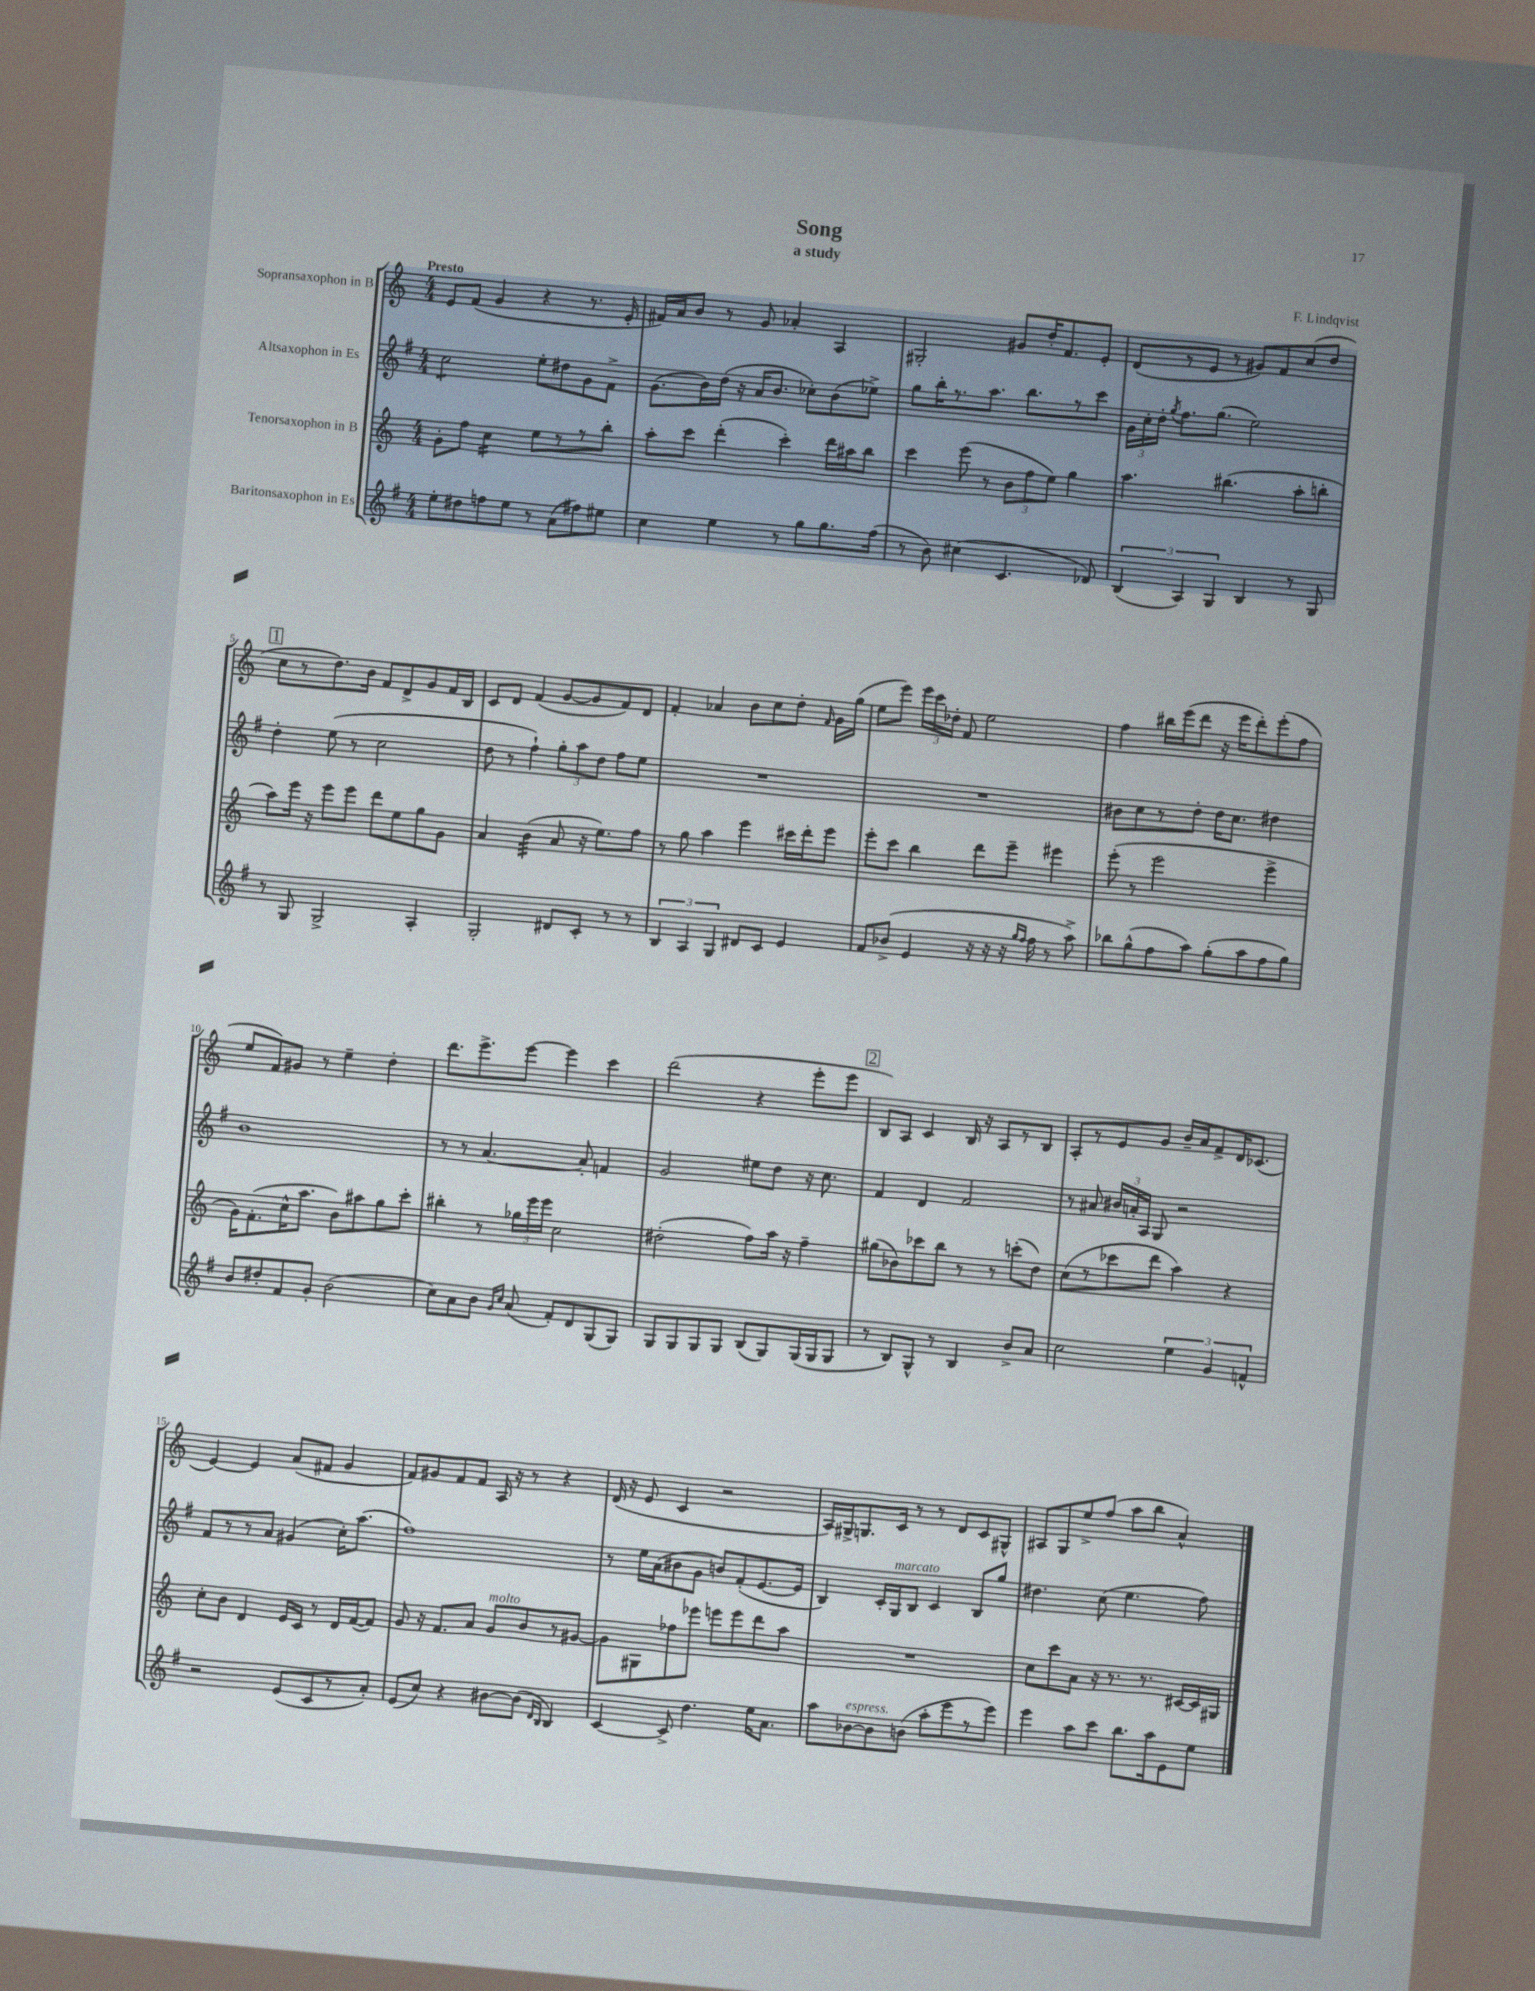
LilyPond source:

\header { title = "Song" composer = "F. Lindqvist" subtitle = "a study" }
<<
\new StaffGroup <<
\new Staff = "s0" \with { instrumentName = "Sopransaxophon in B" } {
    \clef treble \key c \major \numericTimeSignature \time 4/4 \tempo "Presto"
    \autoBeamOff e'8[ f'8]( g'4 r4 r8. e'16-. |
    fis'16[) a'16 b'8] r8 g'8 aes'4-. a4 |
    gis2-. gis'8[ d''16-. f'8. e'8]-. |
    d'8[( r8 e'8] r8 gis'8[) f'8 c''8( d''8] |
    \mark \markup { \box "1" } c''8[ r8 d''8.) b'16] f'8[ d'8-> g'8 f'16 b16] |
    c'8[ d'8] f'4( g'8[~ g'8 f'8) d'8] |
    f'4-. aes'4 b'8[ c''8 d''8]-. \grace { f'16 } g'16[ g''16]( |
    e''8[ e'''8]) \tuplet 3/2 { e'''16[ c'''16 des''16]-. } f'8 e''2 |
    f''4 bis''16[ e'''16( d'''8] r16 e'''16[ d'''8-.) e'''8-.( f''8] |
    e''8[ f'8) gis'8] r8 e''4-- d''4-. |
    d'''8.[ e'''8.-> e'''8]~ e'''4 c'''4 |
    d'''2( r4 e'''8[-. e'''8] |
    \mark \markup { \box "2" } b8[) a8] c'4 b16 r16 a8[ r8 b8] |
    a8[-. r8 e'8 g'8] b'16[-- a'16 f'8-> d'16 ces'8.]( |
    e'4~) e'4 a'8[( fis'8] g'4 |
    f'8[) gis'8 f'8 f'8] a16 r16 r8 r4 |
    d'16( r16 e'8 c'4 r2 |
    a16[) gis16-> g8. c'16] r8 r8 d'8[ c'8 gis8]-^ |
    ais8[ g8 e''8-> f''8]( a''8[ b''8] a'4-^) \bar "|." |
}
\new Staff = "s1" \with { instrumentName = "Altsaxophon in Es" } {
    \clef treble \key g \major \numericTimeSignature \time 4/4
    \autoBeamOff c''2:8 e''8[-. dis''8 g'8 fis'8]-> |
    g'8.[( b'16) d''16]( r16 a'16[ b'8.] ces''8[-.) b'8( ees''8]->) |
    g''8[ b''16-. r8. a''8.] b''8.[ r8 c'''8] |
    \tuplet 3/2 { g'16[ c''16-. d''16]-. } \acciaccatura { g''8 } fis''8.[ g''8.]( e''2) |
    \mark \markup { \box "1" } d''4-. e''8( r8 c''2 |
    d''8 r8 fis''4-!) \tuplet 3/2 { g''8[-. a''8 d''8] } fis''8[ e''8] |
    R1 |
    R1 |
    bis'8[ c''8 r8 d''8]-. d''16[ c''8.] dis''4 |
    b'1 |
    r8 r8 a'4.~ a'8-. f'4 |
    g'2 eis''8[ d''8] r16 c''8. |
    \mark \markup { \box "2" } fis'4 d'4 fis'2 |
    r8 ais'8 \tuplet 3/2 { bis'16[ a'16-. a16] } g8 r2 |
    fis'8[ r8 r8 a'8] gis'4( c''16[-.) a''8.]( |
    fis''1) |
    r8 e''16[ a'16( bis'8 g'8] b'8[) fis'8-.( e'8.~ e'16] |
    b4) c'16[-. g16^\markup { \italic "marcato" } b8] c'4 b8[ g''8] |
    dis''4. c''8( e''4. fis''8) \bar "|." |
}
\new Staff = "s2" \with { instrumentName = "Tenorsaxophon in B" } {
    \clef treble \key c \major \numericTimeSignature \time 4/4
    \autoBeamOff g'8[-. f''8] c''4:16 e''8[ r8 r8 b''8]-. |
    a''8[-. c'''8] d'''4-.( c'''4-.) d'''16[ ais''16 b''8] |
    c'''4 e'''8( r8 \tuplet 3/2 { b'8[ f''8 e''8]) } g''4 |
    a''4. bis''4.( a''8[-. b''8]-. |
    \mark \markup { \box "1" } a''8[) e'''16] r16 e'''8[ e'''8] d'''8[ e''8 g''8 g'8] |
    a'4 b'4:32( a'8 r16 e''8.[) f''8] |
    r8 g''8 a''4 e'''4 cis'''16[ d'''16-. e'''8] |
    e'''8[-. c'''8] b''4 d'''8[ e'''8]-- eis'''4 |
    e'''8-.( r8 e'''2 e'''4-> |
    g'16[) f'8.-.( c''16-^ a''8.] b'8[) ais''8 g''8 c'''8]-. |
    bis''4-. r8 \tuplet 3/2 { ges''16[ e'''16 e'''16] } c''2 |
    dis''2-.( f''8[) a''16] r16 f''4-- |
    \mark \markup { \box "2" } gis''8[( bes'8) ces'''8 b''8] r8 r8 c'''8[-.( d''8]) |
    c''8[( r8 ces'''8 d'''8] a''4) r4 |
    c''8[-. b'8] d'4 e'16[ c'16] r8 d'16[ f'16~( f'8]) |
    g'8 r16 f'8.[ a'8] g'8[^\markup { \italic "molto" } b'8 r8 gis'8]~ |
    gis'8[ gis8 fes''8 ees'''8] e'''8[ e'''8 d'''8 a''8] |
    R1 |
    c''8[ c'''8 a'8] r16 r8. r8. cis'16[~ cis'16 gis16] \bar "|." |
}
\new Staff = "s3" \with { instrumentName = "Baritonsaxophon in Es" } {
    \clef treble \key g \major \numericTimeSignature \time 4/4
    \autoBeamOff e''8[-. dis''8 f''8 e''8] r8 a'8[( fis''8) eis''8] |
    c''4 e''4 r8 g''8[ g''8. fis''16]( |
    r8 b'8) cis''4( c'4. des'8) |
    \tuplet 3/2 { b4( a4) g4 } b4 r8 g8 |
    \mark \markup { \box "1" } r8 g8 g2-> a4-. |
    g2-. dis'8[ c'8]-. r8 r8 |
    \tuplet 3/2 { b4 a4 g4 } dis'8[ c'8] e'4 |
    fis'8[ bes'8]->( e'4 r16 r16 r16 \grace { g''16[ fis''16] } fis''16 r8 a''8->) |
    bes''8[ g''8-^( fis''8 a''8]) g''8[-.( a''8 fis''8 g''8]) |
    b'8[ dis''8-. fis'8 g'8]-. b'2( |
    c''8[) a'8 b'8] \grace { g'16[ c''16] } a'8( fis'8[-.) d'8 g8( g8]) |
    g8[ g8 g8 g8] b8[( g8) g16( g16 g8] |
    \mark \markup { \box "2" } r8 b8[) g8]-^ r8 b4 b'8[-> a'8] |
    c''2 \tuplet 3/2 { e''4 g'4 f'4-^ } |
    r2 e'8[( c'8 r8 a'8]-.) |
    e'8[( c''8]) r4 bis'8[~ bis'8]( \grace { d'16[ b16] } b4) |
    c'4~ c'8-> d''4. e''16[ a'8.] |
    a''8[ bes'8~^\markup { \italic "espress." } bes'8 b'8]( a''8[-. e'''8 r8 e'''8]) |
    e'''4 a''8[ c'''8] b''8.[ a''16 e'8 e''8] \bar "|." |
}
>>
>>
